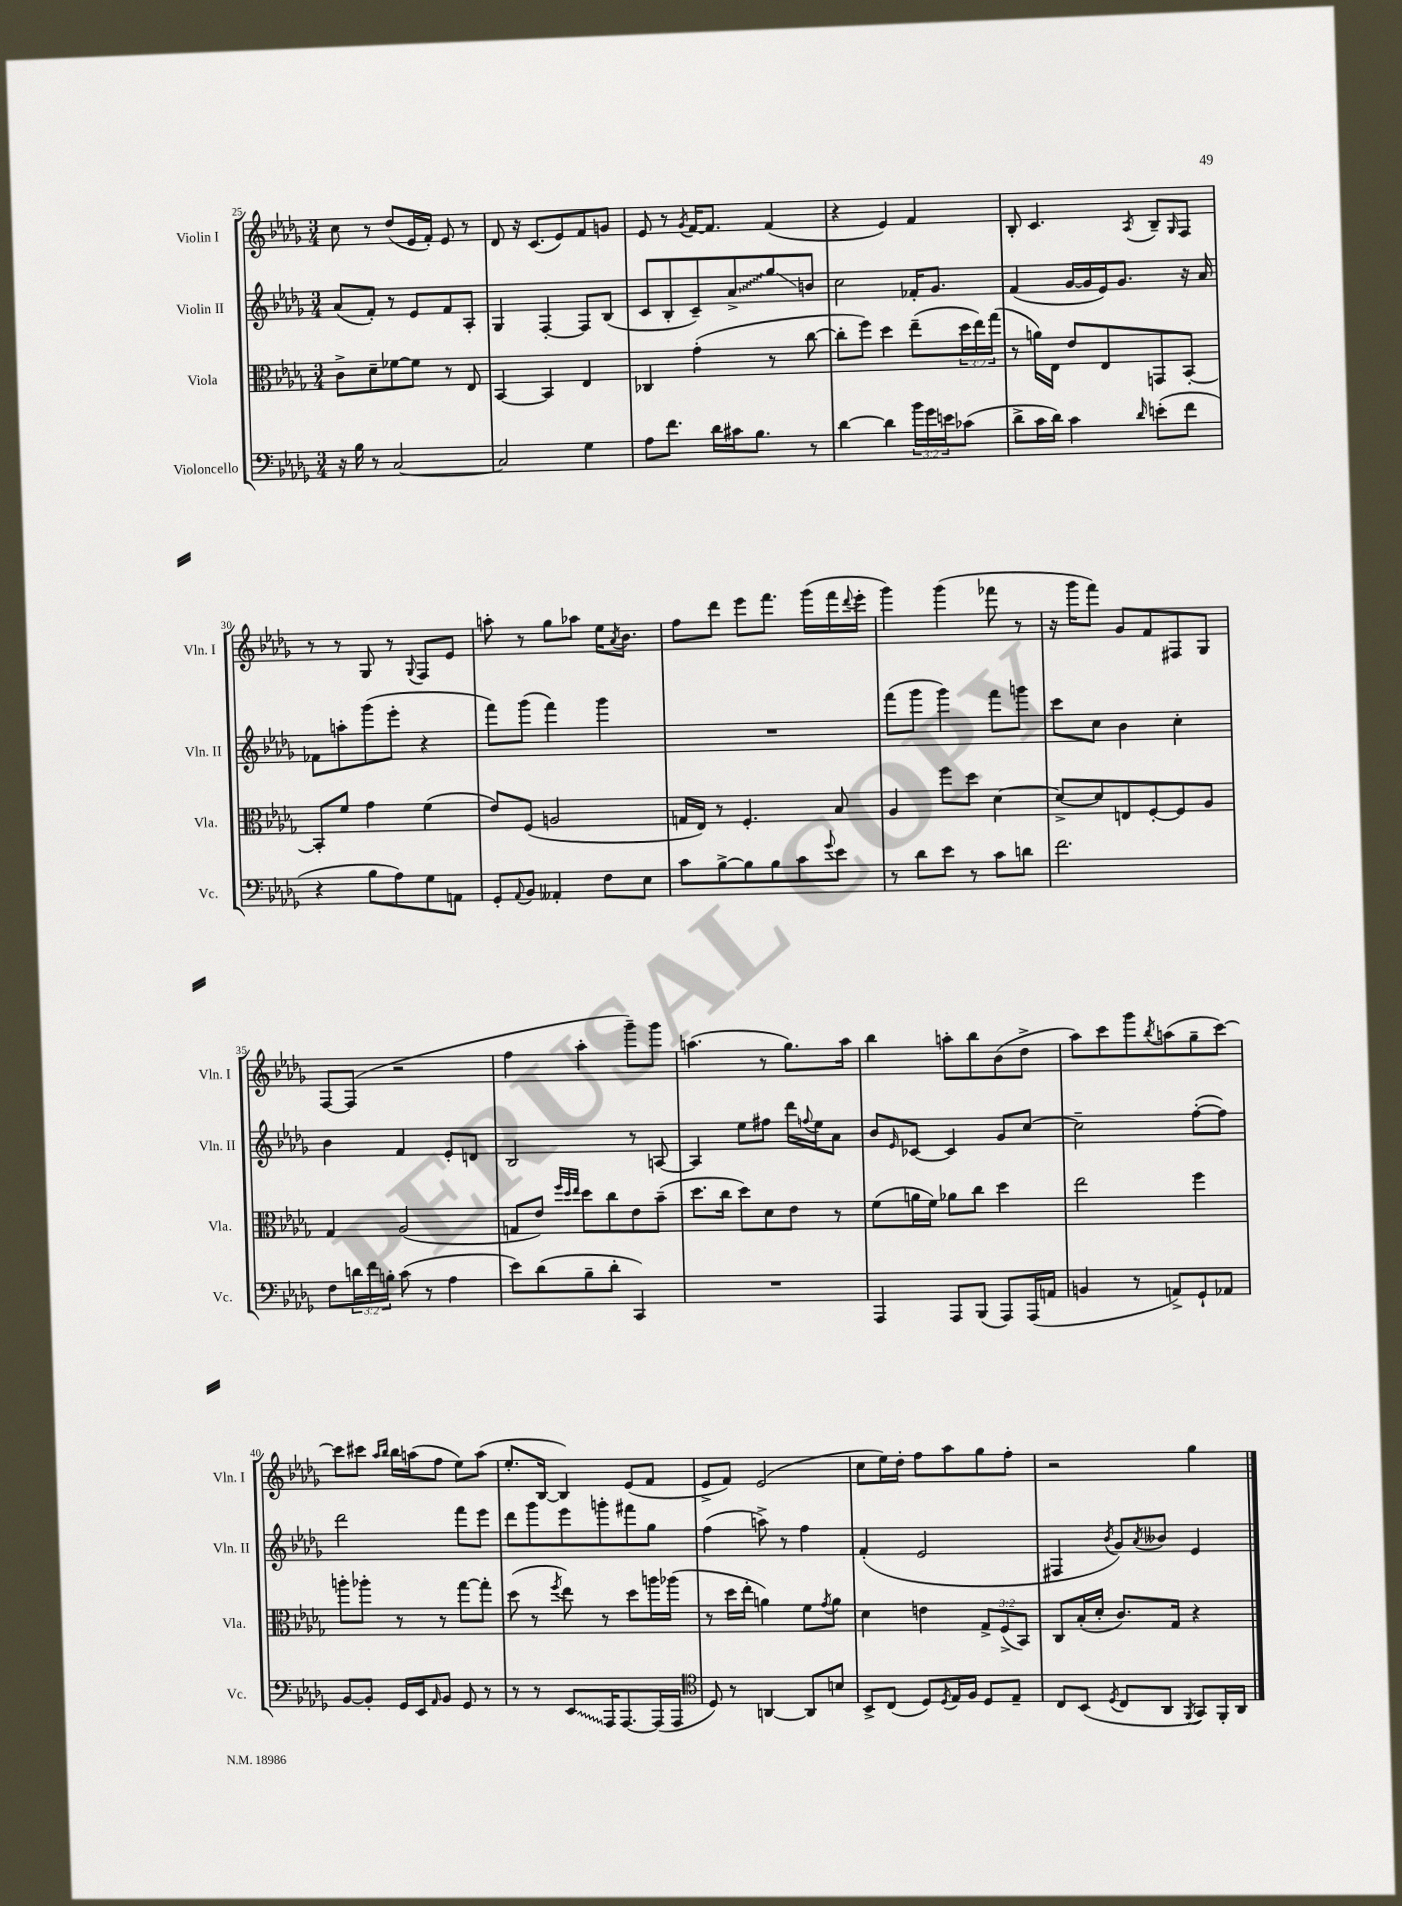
<<
\new StaffGroup <<
\new Staff = "s0" \with { instrumentName = "Violin I" shortInstrumentName = "Vln. I" } {
    \clef treble \key des \major \numericTimeSignature \time 3/4
    c''8 r8 des''8( ees'16 f'16-.) ees'8 r8 |
    des'8 r16 c'8.( ees'8) f'8 g'8 |
    ees'8 r8 \acciaccatura { ges'8 } f'16~ f'8. f'4( |
    r4 ees'4) f'4 |
    bes8-. c'4. \acciaccatura { aes8 } bes8-- \grace { ges16 } f8 |
    r8 r8 ges8 r8 \appoggiatura { ges8 } f8 ees'8 |
    a''8-. r8 ges''8 aes''8 ees''16 \acciaccatura { aes'8 } bes'8. |
    f''8 des'''8 ees'''8 f'''8. ges'''16( f'''16 \appoggiatura { des'''8 } ees'''16-. |
    ges'''4) ges'''4( fes'''8 r8 |
    r16 ges'''16 f'''8) ges'8 f'8 fis8 ges8 |
    f8~ f8( r2 |
    f''4 aes''4-. ges'''8--) ges'''8 |
    a''4.( r8 ges''8.) a''16 |
    bes''4 a''8-. bes''8 bes'8( des''8-> |
    aes''8) c'''8 ges'''8 \acciaccatura { bes''8 } a''8( ges''8-- c'''8~) |
    c'''8 cis'''8 \grace { aes''16 bes''16 } bes''16 a''16( f''8 ees''8) a''8( |
    ees''8.-. bes16~ bes4) ees'8( f'8 |
    ees'8-> f'8) ees'2( |
    c''8 ees''16) des''16-. f''8 aes''8 ges''8 f''8-. |
    r2 ges''4 \bar "|." |
}
\new Staff = "s1" \with { instrumentName = "Violin II" shortInstrumentName = "Vln. II" } {
    \clef treble \key des \major \numericTimeSignature \time 3/4
    aes'8( f'8-.) r8 ees'8 f'8 aes8-. |
    ges4 f4~-. f8 bes8( |
    c'8 bes8-. c'8--) \once \override Glissando.style = #'zigzag aes'8->\glissando ges''8\glissando b'8 |
    c''2 fes'16-. ges'8. |
    f'4( ges'16~ ges'16 ees'16) ges'8. r16 aes'16 |
    fes'8 a''8-. ges'''8( ees'''8-. r4 |
    f'''8) ges'''8( f'''4) ges'''4 |
    R2. |
    f'''8( ges'''8 ges'''4) f'''8 g'''8 |
    c'''8 c''8 bes'4 c''4-. |
    bes'4 f'4 ees'8-. d'8 |
    bes2 r8 a8~ |
    a4 ees''8 fis''8 des'''16 \appoggiatura { f''8 } ees''16 aes'8 |
    bes'8 \grace { ees'16 } ces'8~ ces'4 ges'8 c''8~ |
    c''2-- f''8~-.( f''8) |
    des'''2 f'''8 ees'''8 |
    des'''8 ges'''8 ees'''8 g'''8-. fis'''8 ges''8 |
    f''4( a''8->) r8 f''4 |
    f'4-.( ees'2 |
    fis4 \acciaccatura { bes'8 } ges'8) \acciaccatura { aes'8 } beses'8 ees'4 \bar "|." |
}
\new Staff = "s2" \with { instrumentName = "Viola" shortInstrumentName = "Vla." } {
    \clef alto \key des \major \numericTimeSignature \time 3/4 \override Staff.TupletNumber.text = #tuplet-number::calc-fraction-text
    c'8-> des'8-- fes'8~ fes'8 r8 ees8 |
    bes,4~ bes,4 ees4 |
    ces4 ges'4-.( r8 c''8~ |
    c''8-. f''8) des''4 ees''8--( \tuplet 3/2 { des''16 ees''16) ges''16( } |
    r8 a'16) ees16 ees'8 ees8 g,8 bes,8~-. |
    bes,8-. f'8 ges'4 f'4( |
    ees'8) f8( a2 |
    g16 ees16) r8 f4.-. bes8 |
    aes4 f''8 des''8 des'4~ |
    des'8~-> des'8 e8 f8~-. f8 aes8 |
    ges4 aes2( |
    g8 ees'8) \grace { f''32 des''32 ees''32 } des''8 c''8 ees'8 bes'8--( |
    des''8. c''16 des''8) des'8 ees'8 r8 |
    f'8( a'16 f'16) aes'8 c''8 des''4 |
    ees''2 f''4 |
    a''8-. aes''8-. r8 r8 ges''8~ ges''8-. |
    des''8( r8 \acciaccatura { f''8 } ees''8) r8 des''8 a''16 aes''16( |
    r8 des''16 ees''16-. a'4) f'8 \acciaccatura { ges'8 } a'8 |
    des'4 e'4 \tuplet 3/2 { ges8-> f8->( bes,8) } |
    c8 bes16-.( des'16-. c'8.) ges16 r4 \bar "|." |
}
\new Staff = "s3" \with { instrumentName = "Violoncello" shortInstrumentName = "Vc." } {
    \clef bass \key des \major \numericTimeSignature \time 3/4 \override Staff.TupletNumber.text = #tuplet-number::calc-fraction-text
    r16 bes16 r8 c2~ |
    c2 ges4 |
    aes8 f'8. des'16 cis'16 bes8. r8 |
    des'4~ des'4 \tuplet 3/2 { bes'16 ges'16 e'16 } ces'8( |
    des'8-> c'16 des'16) c'4 \grace { des'16 } e'8-.( f'8 |
    r4 bes8 aes8) ges8 a,8 |
    ges,8-. \appoggiatura { aes,8 } bes,8 aeses,4-. f8 ees8 |
    c'8 bes8~-> bes8 bes8 c'8 \appoggiatura { ges'8 } ees'8 |
    r8 des'8 ees'8 r8 c'8 d'8 |
    f'2. |
    f8 \tuplet 3/2 { d'16 f'16 b16-. } c'8( r8 aes4 |
    ees'8) des'8( bes8-- des'8-. c,4) |
    R2. |
    aes,,4 aes,,8 bes,,8( aes,,8) aes,,16( a,16 |
    b,4 r8 a,8->) ges,8-! aes,8 |
    bes,8~ bes,8-. ges,16 ees,16 \grace { aes,16 } bes,8 ges,8 r8 |
    r8 r8 \once \override Glissando.style = #'zigzag ees,8\glissando aes,,16 aes,,8.~ aes,,16( aes,,16 |
    \clef tenor des8) r8 a,4~ a,8 b8 |
    bes,8-> c8( des8) \acciaccatura { des8 } ees16 f16 des8 ees8-- |
    c8 bes,8( \acciaccatura { des8 } c8 aes,8 \acciaccatura { f,8 } ges,8) f,16-. aes,16 \bar "|." |
}
>>
>>
\layout { \context { \Score currentBarNumber = #25 } }
